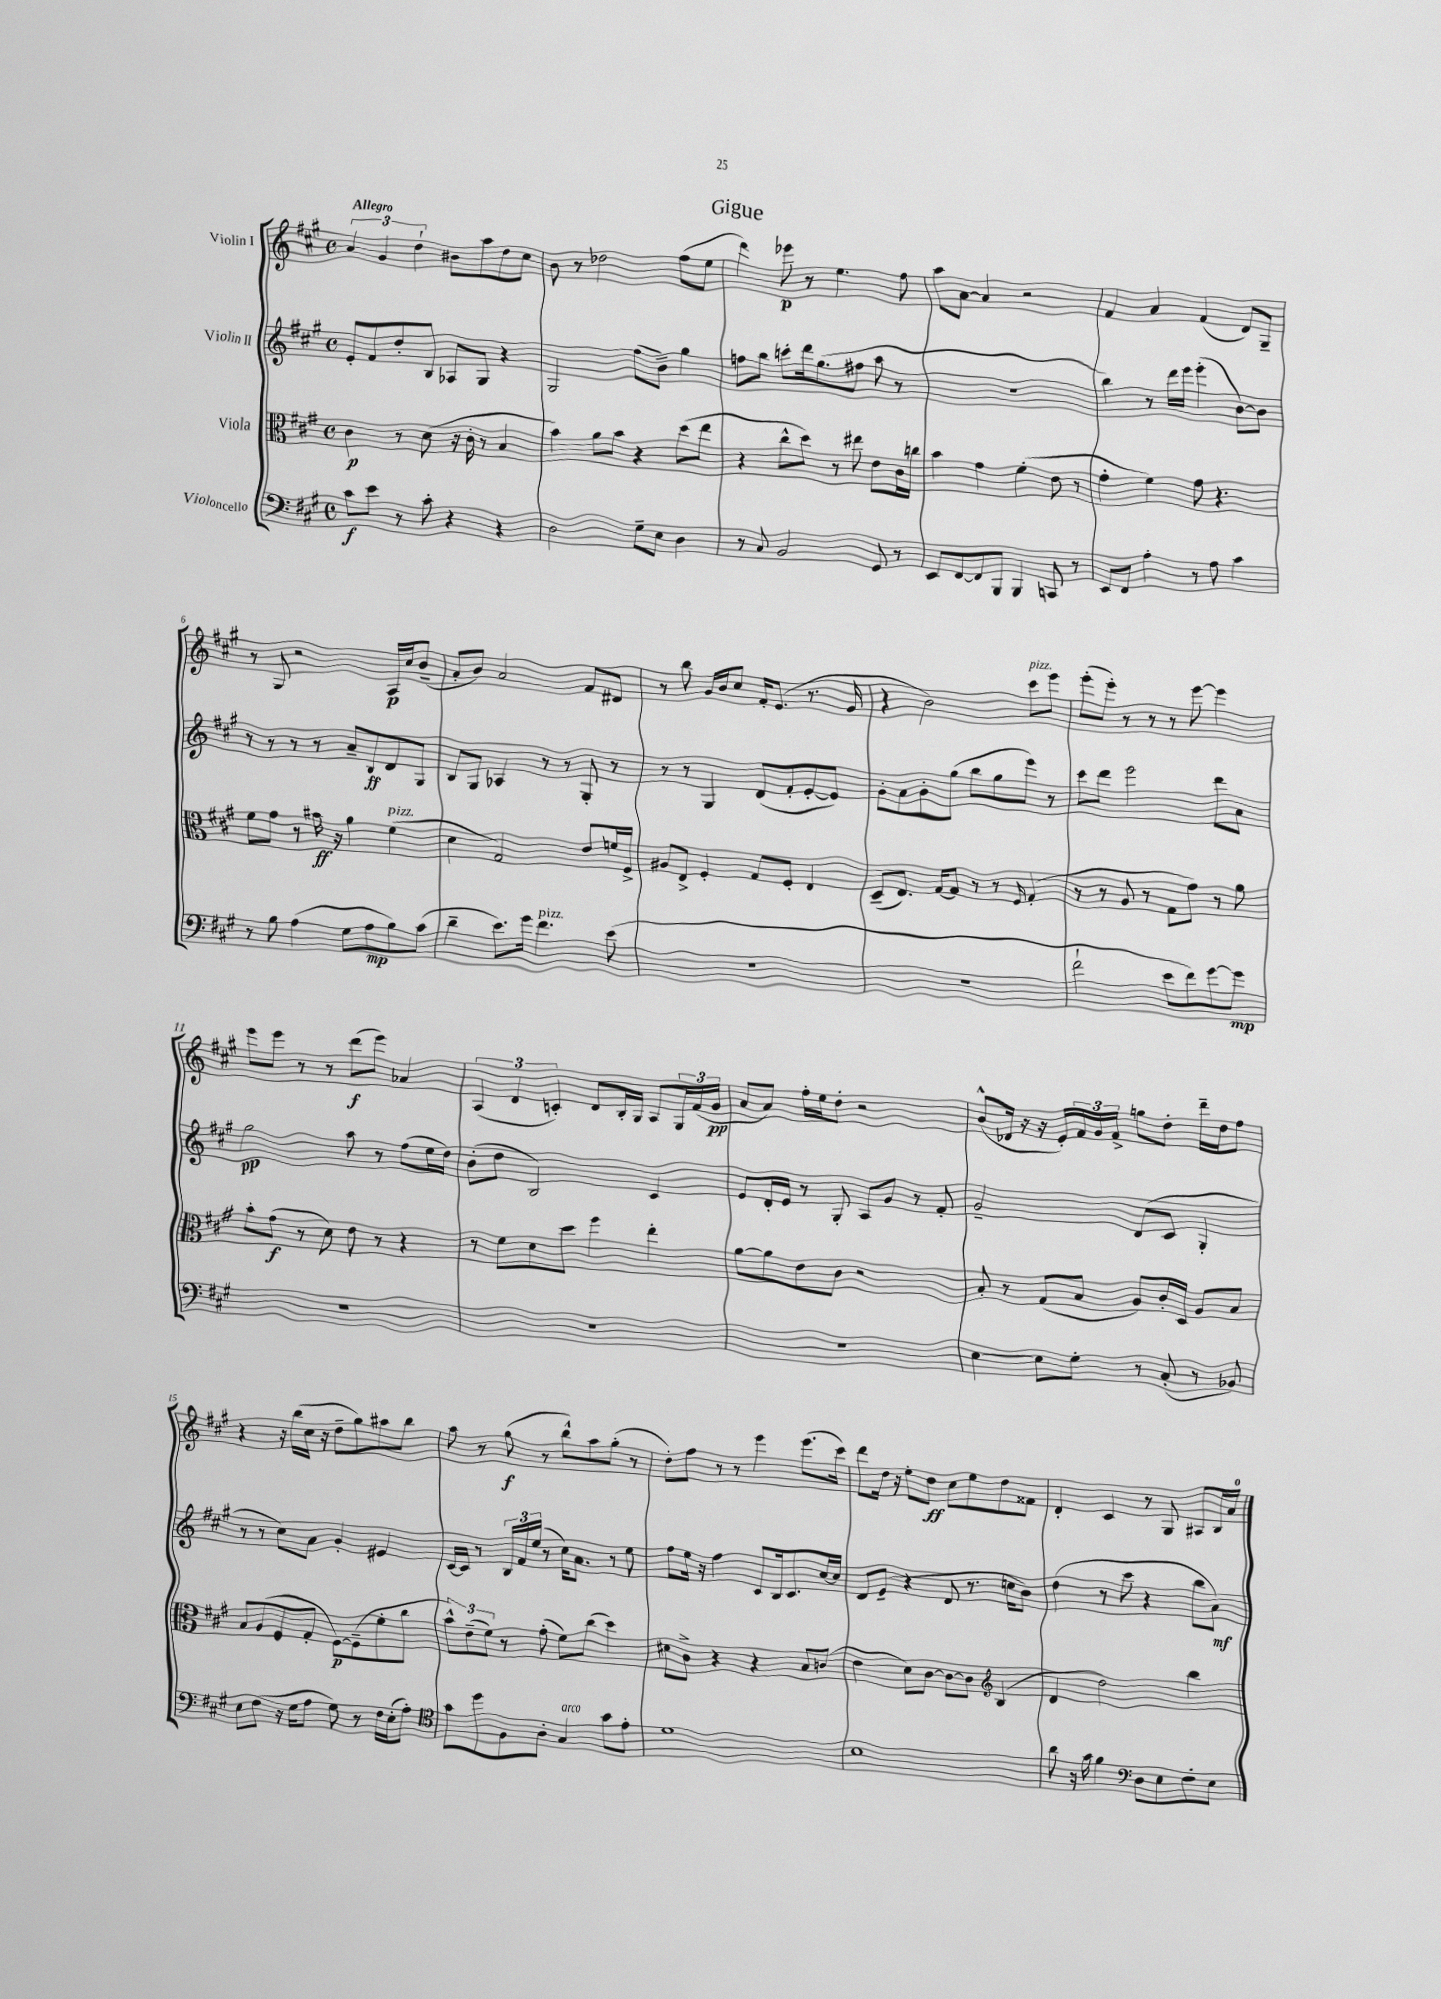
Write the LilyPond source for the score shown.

\header { title = "Gigue" }
<<
\new StaffGroup <<
\new Staff = "s0" \with { instrumentName = "Violin I" } {
    \clef treble \key a \major \defaultTimeSignature \time 4/4 \tempo "Allegro"
    \tuplet 3/2 { a'4 gis'4 d''4-! } bis'8 a''8 d''8 cis''8 |
    b'8 r8 des''2 fis''8( e''8 |
    d'''4) ees'''8\p r8 e''4. fis''8 |
    a''8 a'8~ a'4 r2 |
    fis'4 a'4 fis'4( d'8) gis8-- |
    r8 gis8 r2 a16\p cis''16 b'8--( |
    a'8-. b'8) a'2 fis'8 dis'8 |
    r8 b''8 gis'16 b'16 cis''8 fis'16-. e'8.( r8. gis'16 |
    r4 b'2) cis'''8^\markup { \italic "pizz." } e'''8 |
    e'''8-.( e'''8-.) r8 r8 r8 e'''8~ e'''4 |
    e'''8 e'''8 r8 r8 d'''8\f( e'''8) aes'4 |
    \tuplet 3/2 { a4( d'4 c'4-.) } d'8 b16-. gis16 a8 \tuplet 3/2 { gis16 fis'16( gis'16\pp } |
    a'8 a'8) fis''16-. e''16 d''8-. r2 |
    b'8-^( des'16 r16 r16 e'16-.) \tuplet 3/2 { fis'16 gis'16 fis'16-> } g''8 d''8-. d'''16-- d''16 fis''8 |
    r4 r16 b''16( cis''16 r16 d''8-- gis''8) ais''8 b''8 |
    a''8 r8 gis''8\f( r8 b''8-^) a''8 gis''8-.( r8 |
    d''8-.) fis''8 r8 r8 e'''4 e'''8.( cis'''16) |
    d'''8 d''16 r16 e''8-. d''8\ff cis''8 e''8 d''8 fisis'8 |
    d'4-. cis'4 r8 gis8 ais8 b16 a'16-0 \bar "|." |
}
\new Staff = "s1" \with { instrumentName = "Violin II" } {
    \clef treble \key a \major \defaultTimeSignature \time 4/4
    e'8-. fis'8 d''8-. b8 aes8 gis8 r4 |
    gis2 fis''8( b'8--) gis''4 |
    f''8 b''8 c'''8-. d'''16 gis''8.( fis''8 a''8 r8 |
    r1 |
    b''4) r8 d'''16 e'''16 e'''4-.( b'8~) b'8 |
    r8 r8 r8 r8 a'8-- b8\ff d'8 gis8 |
    b8 gis8 aes4 r8 r8 gis8-. r8 |
    r8 r8 gis4 d'8( fis'8-. e'8~-. e'8) |
    gis'8-. a'8 gis'8-. gis''8( b''8 gis''8 e'''8) r8 |
    cis'''8 d'''8 e'''2 d'''8 a'8 |
    gis''2\pp a''8 r8 fis''8( e''16 d''16) |
    b'8-.( d''8 b2) cis'4 |
    e'8 d'16-. e'16 r8 gis8-. a8 gis'8 r8 fis'8-. |
    gis'2-- d'8( cis'8 gis4-. |
    r8 r8 cis''8) a'8 gis'4-. eis'4 |
    cis'16~ cis'16 r8 \tuplet 3/2 { b16 fis'16 e''16( } r8 cis''16) a'8. r8 e''8 |
    fis''8 e''16 r16 fis''4 cis'8 b16 cis'8. cis''16~ cis''16 |
    d'8 e'8--( r4 d'8 r8. c''16 b'8) |
    d''4( r8 cis'''8 r4 b''8 a'8\mf) \bar "|." |
}
\new Staff = "s2" \with { instrumentName = "Viola" } {
    \clef alto \key a \major \defaultTimeSignature \time 4/4
    cis'4\p r8 d'8( r16 cis'16-. r8 b4 |
    b'4) a'8 b'8 r4 d''8( e''8 |
    r4 cis''8-^ d''8) r8 eis''8 e'8 cis'16 c''16 |
    b'4 gis'4 fis'4-.( e'8 r8 |
    gis'4-. fis'4) gis'8 r4. |
    fis'8 gis'8 r8 bis'16\ff r16 a'4 fis'4^\markup { \italic "pizz." }( |
    d'4 gis2) e'8 f'16 fis16-> |
    ais8 e8-> fis4-. gis8 fis8-. e4 |
    d8--( e8.) gis16~ gis8 r8 r8 \grace { fis16 } gis4-.( |
    r8 r8 a8 r8 gis8 gis'8) r8 a'8 |
    b'8-. gis'8\f( r8 d'8) e'8 r8 r4 |
    r8 fis'8 d'8 d''8 fis''4 e''4-. |
    a'8~ a'8 e'8 cis'8 r2 |
    b8-. r8 gis8( b8 a8) cis'16-. d16 a8 b8 |
    b8 a8( fis8 gis8-. fis8~\p) fis8--( fis'8-. cis''8 |
    \tuplet 3/2 { b'8-^) e'8--( fis'8) } r8 gis'8-.( fis'8) cis''8( d''4) |
    dis'8 cis'8-> r4 r4 b8 c'8( |
    e'4 d'8) cis'8~ cis'8~ cis'8 \clef treble b4( |
    d'4 d''2) b''4 \bar "|." |
}
\new Staff = "s3" \with { instrumentName = "Violoncello" } {
    \clef bass \key a \major \defaultTimeSignature \time 4/4
    cis'8\f e'8 r8 cis'8-. r4 r4 |
    d2 gis8-- e8 d4 |
    r8 cis8 b,2 gis,8 r8 |
    e,8 fis,8~ fis,8 b,,8 b,,4 c,8 r8 |
    e,8 fis,8 a4-. r8 a8 cis'4 |
    r8 b8 a4( gis8 a8\mp b8) cis'8( |
    d'4-- e'8.) gis'16 fis'4.^\markup { \italic "pizz." } e'8( |
    R1 |
    r1 |
    fis'2-! e'8 fis'8) gis'8~ gis'8\mp |
    R1 |
    R1 |
    R1 |
    e4~ e8 gis8-. r8 cis8-.( r8 bes,8) |
    e8 fis8( r16 gis16 a8 gis8) r8 fis16 e16-.( a8-.) |
    \clef tenor gis'8 d''8 fis8 a8-. gis4^\markup { \italic "arco" } gis'8 e'8-. |
    d'1 |
    b1 |
    a'8 r16 gis'16 fis'4 \clef bass d8 e8 fis8-. e8 \bar "|." |
}
>>
>>
